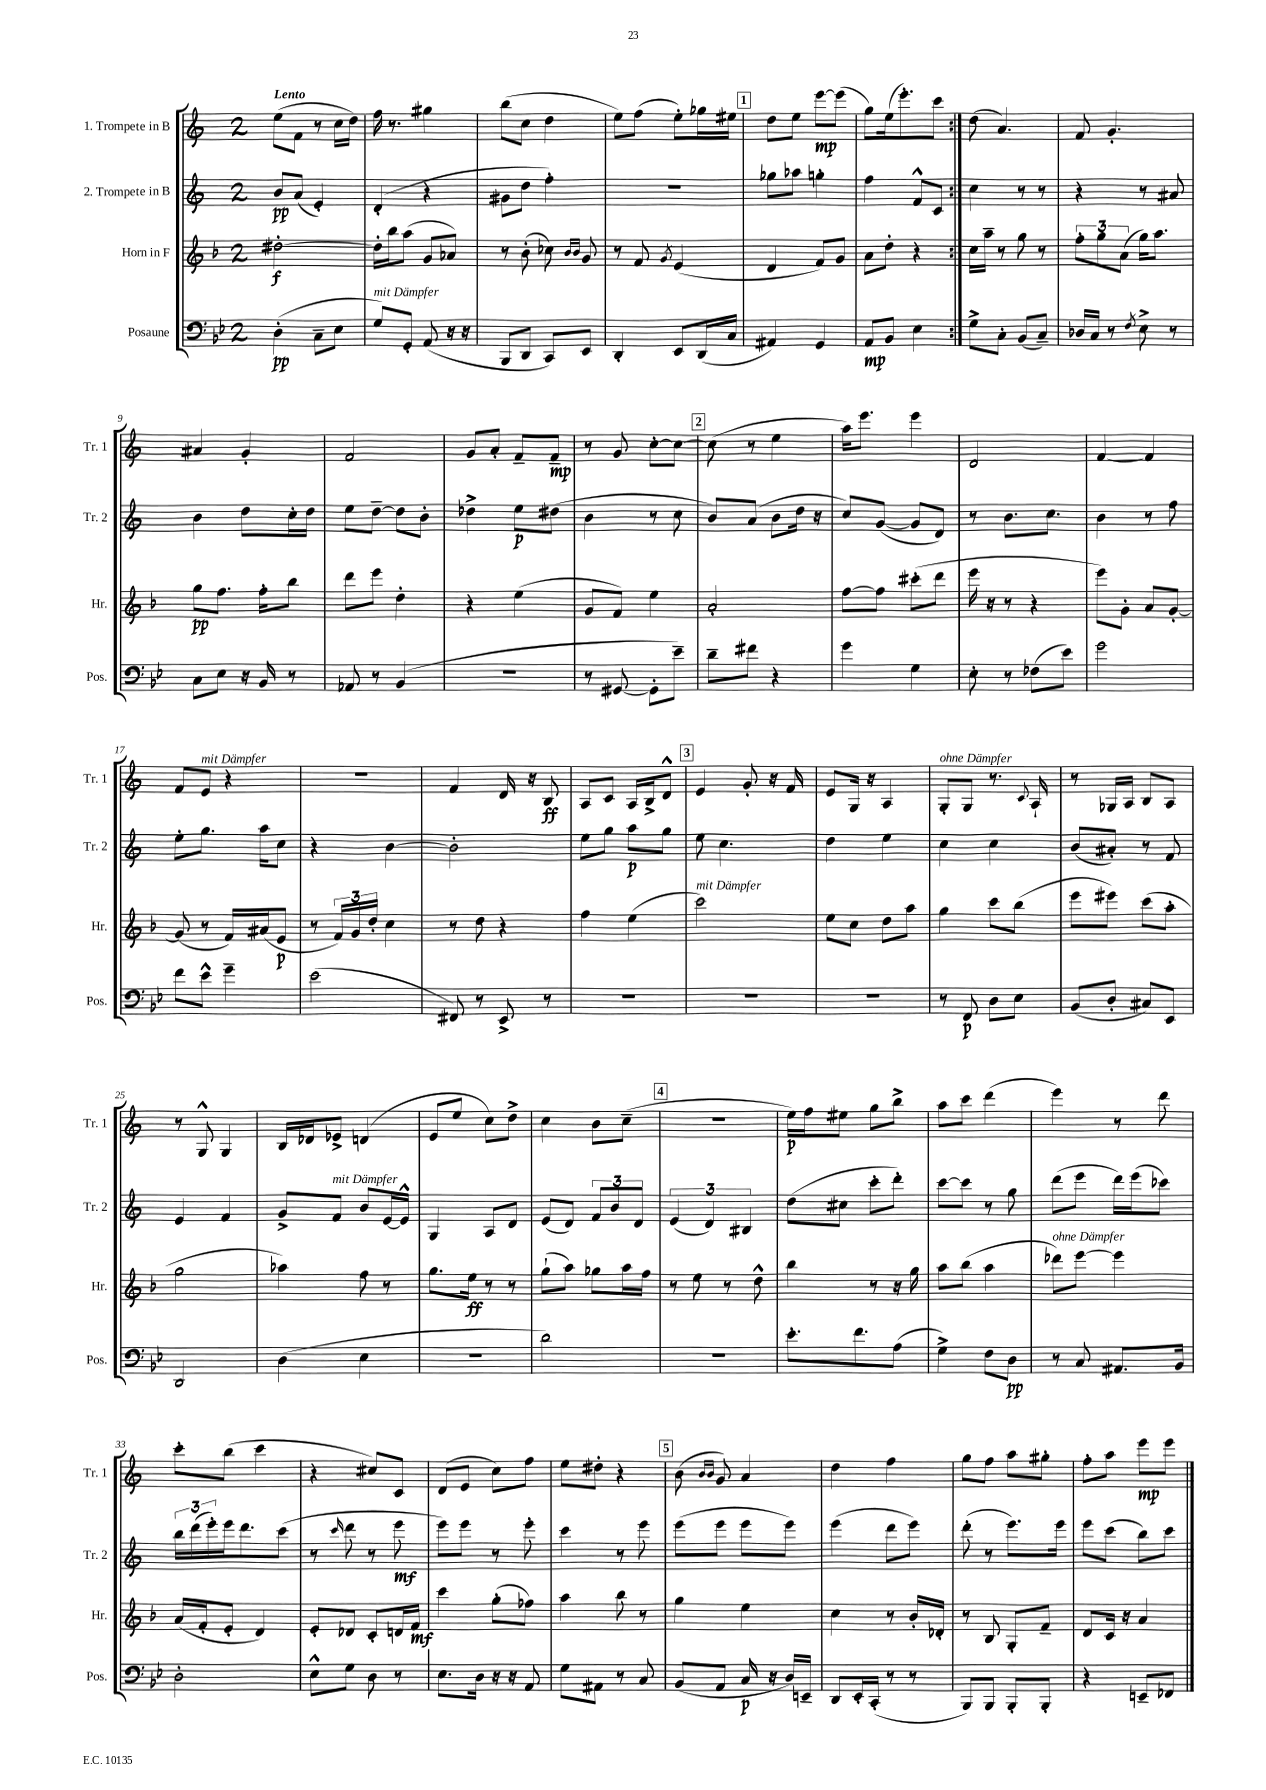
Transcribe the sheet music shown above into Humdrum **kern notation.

**kern	**kern	**kern	**kern
*staff4	*staff3	*staff2	*staff1
*clefF4	*clefG2	*clefG2	*clefG2
*k[b-e-]	*k[b-]	*k[]	*k[]
*M2/4	*M2/4	*M2/4	*M2/4
(4D'	[2dd#'	8b	(8ee
.	.	(8a	8f
8C~	.	4e')	8r
8E-	.	.	16cc
.	.	.	16dd)
=	=	=	=
8G)	16dd#']	(4d'	16ff
.	16bb-	.	8.r
8GG'	(8aa	.	.
(8AA	8g	4r	4gg#
16r	8a-)	.	.
16r	.	.	.
=	=	=	=
8BBB-	8r	8g#	(8bb
8DD	(8b-'	8dd	8cc
8CC)	8cc-)	4ff')	4dd
.	16qqb-	.	.
.	16qqb-	.	.
8EE-	8g	.	.
=	=	=	=
4DD'	8r	2r	8ee)
.	8f	.	(8ff
.	8qg	.	.
8EE-	(4e	.	8ee')
(16DD	.	.	16gg-
16C	.	.	16ee#
=	=	=	=
4AA#)	4d	8gg-	8dd
.	.	8aa-	8ee
4GG	8f)	4gg'	[8eee
.	8g	.	(8eee]
=	=	=	=
8AA	8a	4ff	8gg)
8BB-	8dd'	.	(16ee
.	.	.	8.eee')
4E-	4r	8f^^	.
.	.	8c	8ccc
=:|!	=:|!	=:|!	=:|!
8G^	16cc	4cc	(8dd
.	16aa~	.	.
8C'	8r	.	4.a)
(8BB-	8gg	8r	.
8C~)	8r	8r	.
=	=	=	=
16D-	12ff'	4r	8f
16C	.	.	.
.	12gg	.	.
8r	.	.	4.g'
.	(12a	.	.
8qF	.	.	.
8E-^	16gg)	8r	.
.	8.aa	.	.
8r	.	8a#	.
=	=	=	=
8C	8gg	4b	4a#
8E-	8.ff	.	.
16r	.	8dd	4g'
16BB-	16ff'	.	.
8r	8bb-	16cc'	.
.	.	16dd	.
=	=	=	=
8AA-	8ddd	8ee	2f
8r	8eee	[8dd~	.
(4BB-	4dd'	8dd]	.
.	.	8b'	.
=	=	=	=
2r	4r	4dd-^	8g
.	.	.	8a'
.	(4ee	8ee	8f~
.	.	(8dd#	8f~
=	=	=	=
8r	8g	4b	8r
[8GG#	8f)	.	8g
8GG#']	4ee	8r	[8cc'
8e-~)	.	8cc	8cc_
=	=	=	=
8d~	2a'	8b)	(8cc]
8f#	.	(8a	8r
4r	.	8b	4ee
.	.	16dd	.
.	.	16r	.
=	=	=	=
4g	[8ff	8cc)	16aa)
.	.	.	8.eee
.	8ff]	([8g	.
4G	(8ccc#'	8g]	4eee
.	8ddd	8d)	.
=	=	=	=
8E-'	16eee	8r	2d
.	16r	.	.
8r	8r	8.b	.
(8F-	4r	.	.
.	.	8.cc	.
8e-)	.	.	.
=	=	=	=
2g	8eee)	4b	[4f
.	8g'	.	.
.	8a	8r	4f]
.	[8g'	8ff	.
=	=	=	=
8f	(8g]	8ee'	8f
8e-^^	8r	8.gg	8e
4g~	16f)	.	4r
.	(16a#	16aa	.
.	8e	8cc	.
=	=	=	=
(2e-	8r	4r	2r
.	24f)	.	.
.	24g	.	.
.	24dd'	.	.
.	4cc	[4b	.
=	=	=	=
8FF#)	8r	2b']	4f
8r	8dd	.	.
8EE-^	4r	.	16d
.	.	.	16r
8r	.	.	8B
=	=	=	=
2r	4ff	8ee	8A
.	.	8gg	8c
.	(4ee	8aa	16A
.	.	.	16B^
.	.	8gg	8d^^
=	=	=	=
2r	2ccc)	8ee	4e
.	.	4.cc	.
.	.	.	8g'
.	.	.	16r
.	.	.	16f
=	=	=	=
2r	8ee	4dd	8e
.	8cc	.	16G
.	.	.	16r
.	8dd	4ee	4A
.	8aa	.	.
=	=	=	=
8r	4gg	4cc	8G'
8FF	.	.	8G
8D	8ccc	4cc	8.r
8E-	(8bb-	.	.
.	.	.	8qqc
.	.	.	16A`
=	=	=	=
(8BB-	8eee	(8b	8r
8D'	8eee#)	8a#')	16G-
.	.	.	16A
8C#)	(8ccc	8r	8B
8EE-	8aa'	8f	8A
=	=	=	=
2DD	2gg	4e	8r
.	.	.	8G^^
.	.	4f	4G
=	=	=	=
(4D	4aa-)	8g^	16B
.	.	.	16d-
.	.	8f	8e-^
4E-	8ff	8b	(4d
.	8r	[16e	.
.	.	16e^^]	.
=	=	=	=
2r	8.gg	4G	8e
.	.	.	8ee
.	16ee	.	.
.	8r	8A	8cc)
.	8r	8d	8dd^
=	=	=	=
2d)	(8gg`	(8e	4cc
.	8aa)	8d)	.
.	8gg-	12f	8b
.	.	12b	.
.	16aa	.	(8cc~
.	.	12d	.
.	16ff	.	.
=	=	=	=
2r	8r	(6e	2r
.	8ee	.	.
.	.	6d)	.
.	8r	.	.
.	.	6B#	.
.	8dd^^	.	.
=	=	=	=
8.e-'	4bb-	(8dd	16ee)
.	.	.	16ff
.	.	8cc#	8ee#
8.f	.	.	.
.	8r	8ccc'	8gg
(8A	16r	8ddd')	8bb^
.	16gg	.	.
=	=	=	=
4G^)	8aa	[8ccc	8aa
.	(8bb-	8ccc]	8ccc
8F	4aa	8r	(4ddd
8D	.	8gg	.
=	=	=	=
8r	8ddd-)	(8ddd	4eee)
8C	[8eee	8eee	.
8.AA#	4eee]	16ddd)	8r
.	.	(16eee	.
.	.	8ccc-)	8ddd
16BB-	.	.	.
=	=	=	=
2D'	(16a	24bb	8ccc'
.	.	(24ddd	.
.	16f'	.	.
.	.	24eee')	.
.	8e'	16eee	(8bb
.	.	8.ddd	.
.	4d)	.	4ccc
.	.	(8ccc	.
=	=	=	=
8E-^^	8e'	8r	4r
.	.	16qqccc	.
8G	8d-	8ddd	.
8D	8c'	8r	8cc#)
8r	16d	8eee	8c
.	16f	.	.
=	=	=	=
8.E-	4ccc	8eee)	(8d
.	.	8eee	8e
16D	.	.	.
16r	(8gg'	8r	8cc)
16r	.	.	.
8AA	8ff-)	8eee'	8ff
=	=	=	=
8G	4aa	4ccc	8ee
8AA#	.	.	8dd#'
8r	8bb-	8r	4r
8C	8r	8eee	.
=	=	=	=
(8BB-	4gg	(8eee	(8b
.	.	.	16qqb
.	.	.	16qqb
8AA	.	8eee	8g)
16C	4ee	8eee	4a
16r	.	.	.
16D)	.	8eee)	.
16EE~	.	.	.
=	=	=	=
8DD	4cc	(4eee	4dd
16EE-'	.	.	.
(16CC'	.	.	.
8r	8r	8ddd	4ff
8r	16b-'	8eee)	.
.	16d-'	.	.
=	=	=	=
8BBB-)	8r	(8ddd'	8gg
8BBB-	8B-	8r	8ff
8BBB-'	8G'	8.eee)	8aa
8BBB-'	8f~	.	8gg#'
.	.	16eee	.
=	=	=	=
4r	8d	8eee	8ff'
.	16c	(8ccc	8aa
.	16r	.	.
8EE~	4a	8bb)	8eee
8FF-	.	8ccc	8eee
==	==	==	==
*-	*-	*-	*-
